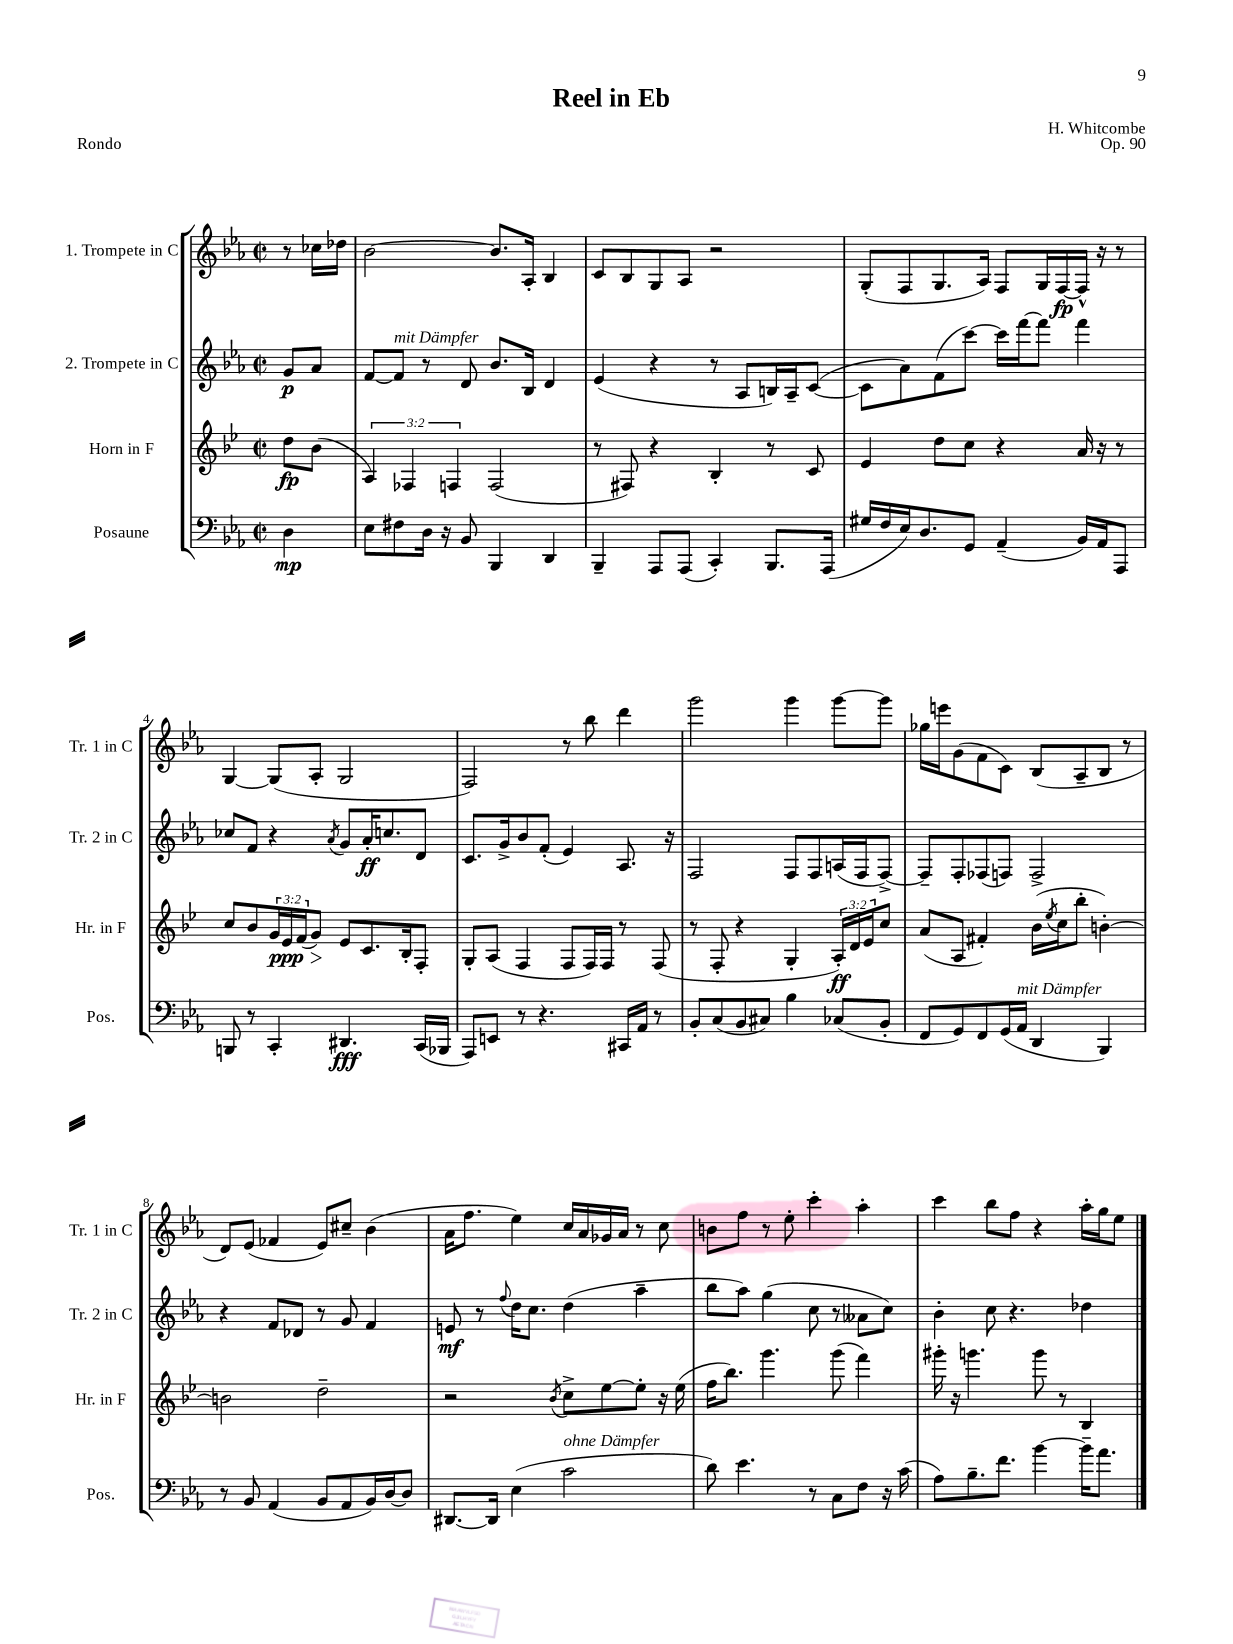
\header { title = "Reel in Eb" composer = "H. Whitcombe" opus = "Op. 90" piece = "Rondo" }
<<
\new StaffGroup <<
\new Staff = "s0" \with { instrumentName = "1. Trompete in C" shortInstrumentName = "Tr. 1 in C" } {
    \clef treble \key ees \major \defaultTimeSignature \time 2/2 \partial 4
    r8 ces''16 des''16 |
    bes'2~ bes'8. aes16-. bes4 |
    c'8 bes8 g8 aes8 r2 |
    g8-.( f8 g8. aes16) f8 g16 f16~\fp f16-^ r16 r8 |
    g4~ g8( aes8-. g2 |
    f2) r8 bes''8 d'''4 |
    g'''2 g'''4 g'''8~ g'''8 |
    ges''16 e'''16 g'8( f'8 c'8) bes8( aes8-- bes8 r8 |
    d'8) ees'8( fes'4 ees'8) cis''8-- bes'4( |
    aes'16 f''8. ees''4) c''16 aes'16 ges'16 aes'16 r8 c''8 |
    b'8 f''8 r8 ees''8-. c'''4-. aes''4-. |
    c'''4 bes''8 f''8 r4 aes''16-. g''16 ees''8 \bar "|." |
}
\new Staff = "s1" \with { instrumentName = "2. Trompete in C" shortInstrumentName = "Tr. 2 in C" } {
    \clef treble \key ees \major \defaultTimeSignature \time 2/2 \partial 4
    g'8\p aes'8 |
    f'8~ f'8^\markup { \italic "mit Dämpfer" } r8 d'8 bes'8. bes16 d'4 |
    ees'4( r4 r8 aes8 b16) aes16-- c'8~( |
    c'8 aes'8) f'8( c'''8~) c'''16 f'''16~ f'''8 f'''4 |
    ces''8 f'8 r4 \acciaccatura { aes'8 } g'8 aes'16-.\ff c''8. d'8 |
    c'8. g'16-> bes'8 f'8-.( ees'4) aes8. r16 |
    f2 f8 f8 a16( f16 f8~->) |
    f8-- f8-. fes8( f8) f2-> |
    r4 f'8 des'8 r8 g'8 f'4 |
    e'8\mf r8 \appoggiatura { f''8 } d''16 c''8. d''4( aes''4-- |
    bes''8 aes''8) g''4( c''8 r8 aeses'8 c''8) |
    bes'4-. c''8 r4. des''4 \bar "|." |
}
\new Staff = "s2" \with { instrumentName = "Horn in F" shortInstrumentName = "Hr. in F" } {
    \clef treble \key bes \major \defaultTimeSignature \time 2/2 \override Staff.TupletNumber.text = #tuplet-number::calc-fraction-text \partial 4
    d''8\fp bes'8( |
    \tuplet 3/2 { a4) fes4 f4 } f2( |
    r8 fis8) r4 bes4-. r8 c'8 |
    ees'4 d''8 c''8 r4 a'16 r16 r8 |
    c''8 bes'8 \tuplet 3/2 { g'16 ees'16\ppp\> f'16( } g'8\!) ees'8 c'8. bes16-. f8-. |
    g8-. a8( f4 f8 f16) f16 r8 f8( |
    r8 f8-. r4 g4-. \tuplet 3/2 { a16-.\ff) d'16 ees'16 } c''8 |
    a'8( a8 fis'4-.) bes'16( \acciaccatura { ees''8 } c''16 bes''8-. b'4~-.) |
    b'2 d''2-- |
    r2 \acciaccatura { bes'8 } c''8-> ees''8~ ees''8-. r16 ees''16( |
    f''16 bes''8.) g'''4. g'''8( f'''4) |
    gis'''16-. r16 g'''4. g'''8 r8 bes4 \bar "|." |
}
\new Staff = "s3" \with { instrumentName = "Posaune" shortInstrumentName = "Pos." } {
    \clef bass \key ees \major \defaultTimeSignature \time 2/2 \partial 4
    d4\mp |
    ees8 fis8 d16 r16 bes,8 bes,,4 d,4 |
    bes,,4-- aes,,8 aes,,8( c,4-.) bes,,8. aes,,16( |
    gis16 f16 ees16) d8. g,8 aes,4--( bes,16) aes,16 aes,,8 |
    b,,8 r8 c,4-. dis,4.\fff c,16( bes,,16 |
    aes,,8) e,8 r8 r4. cis,16 aes,16 r8 |
    bes,8-. c8( bes,8 cis8) bes4 ces8( bes,8-. |
    f,8 g,8) f,8 g,16( aes,16^\markup { \italic "mit Dämpfer" } d,4 bes,,4) |
    r8 bes,8 aes,4( bes,8 aes,8 bes,16) d16~ d8 |
    dis,8.~ dis,16 ees4( c'2^\markup { \italic "ohne Dämpfer" } |
    d'8) ees'4. r8 c8 f8 r16 c'16( |
    aes8) bes8.-- f'8. bes'4~ bes'16-- aes'8. \bar "|." |
}
>>
>>
